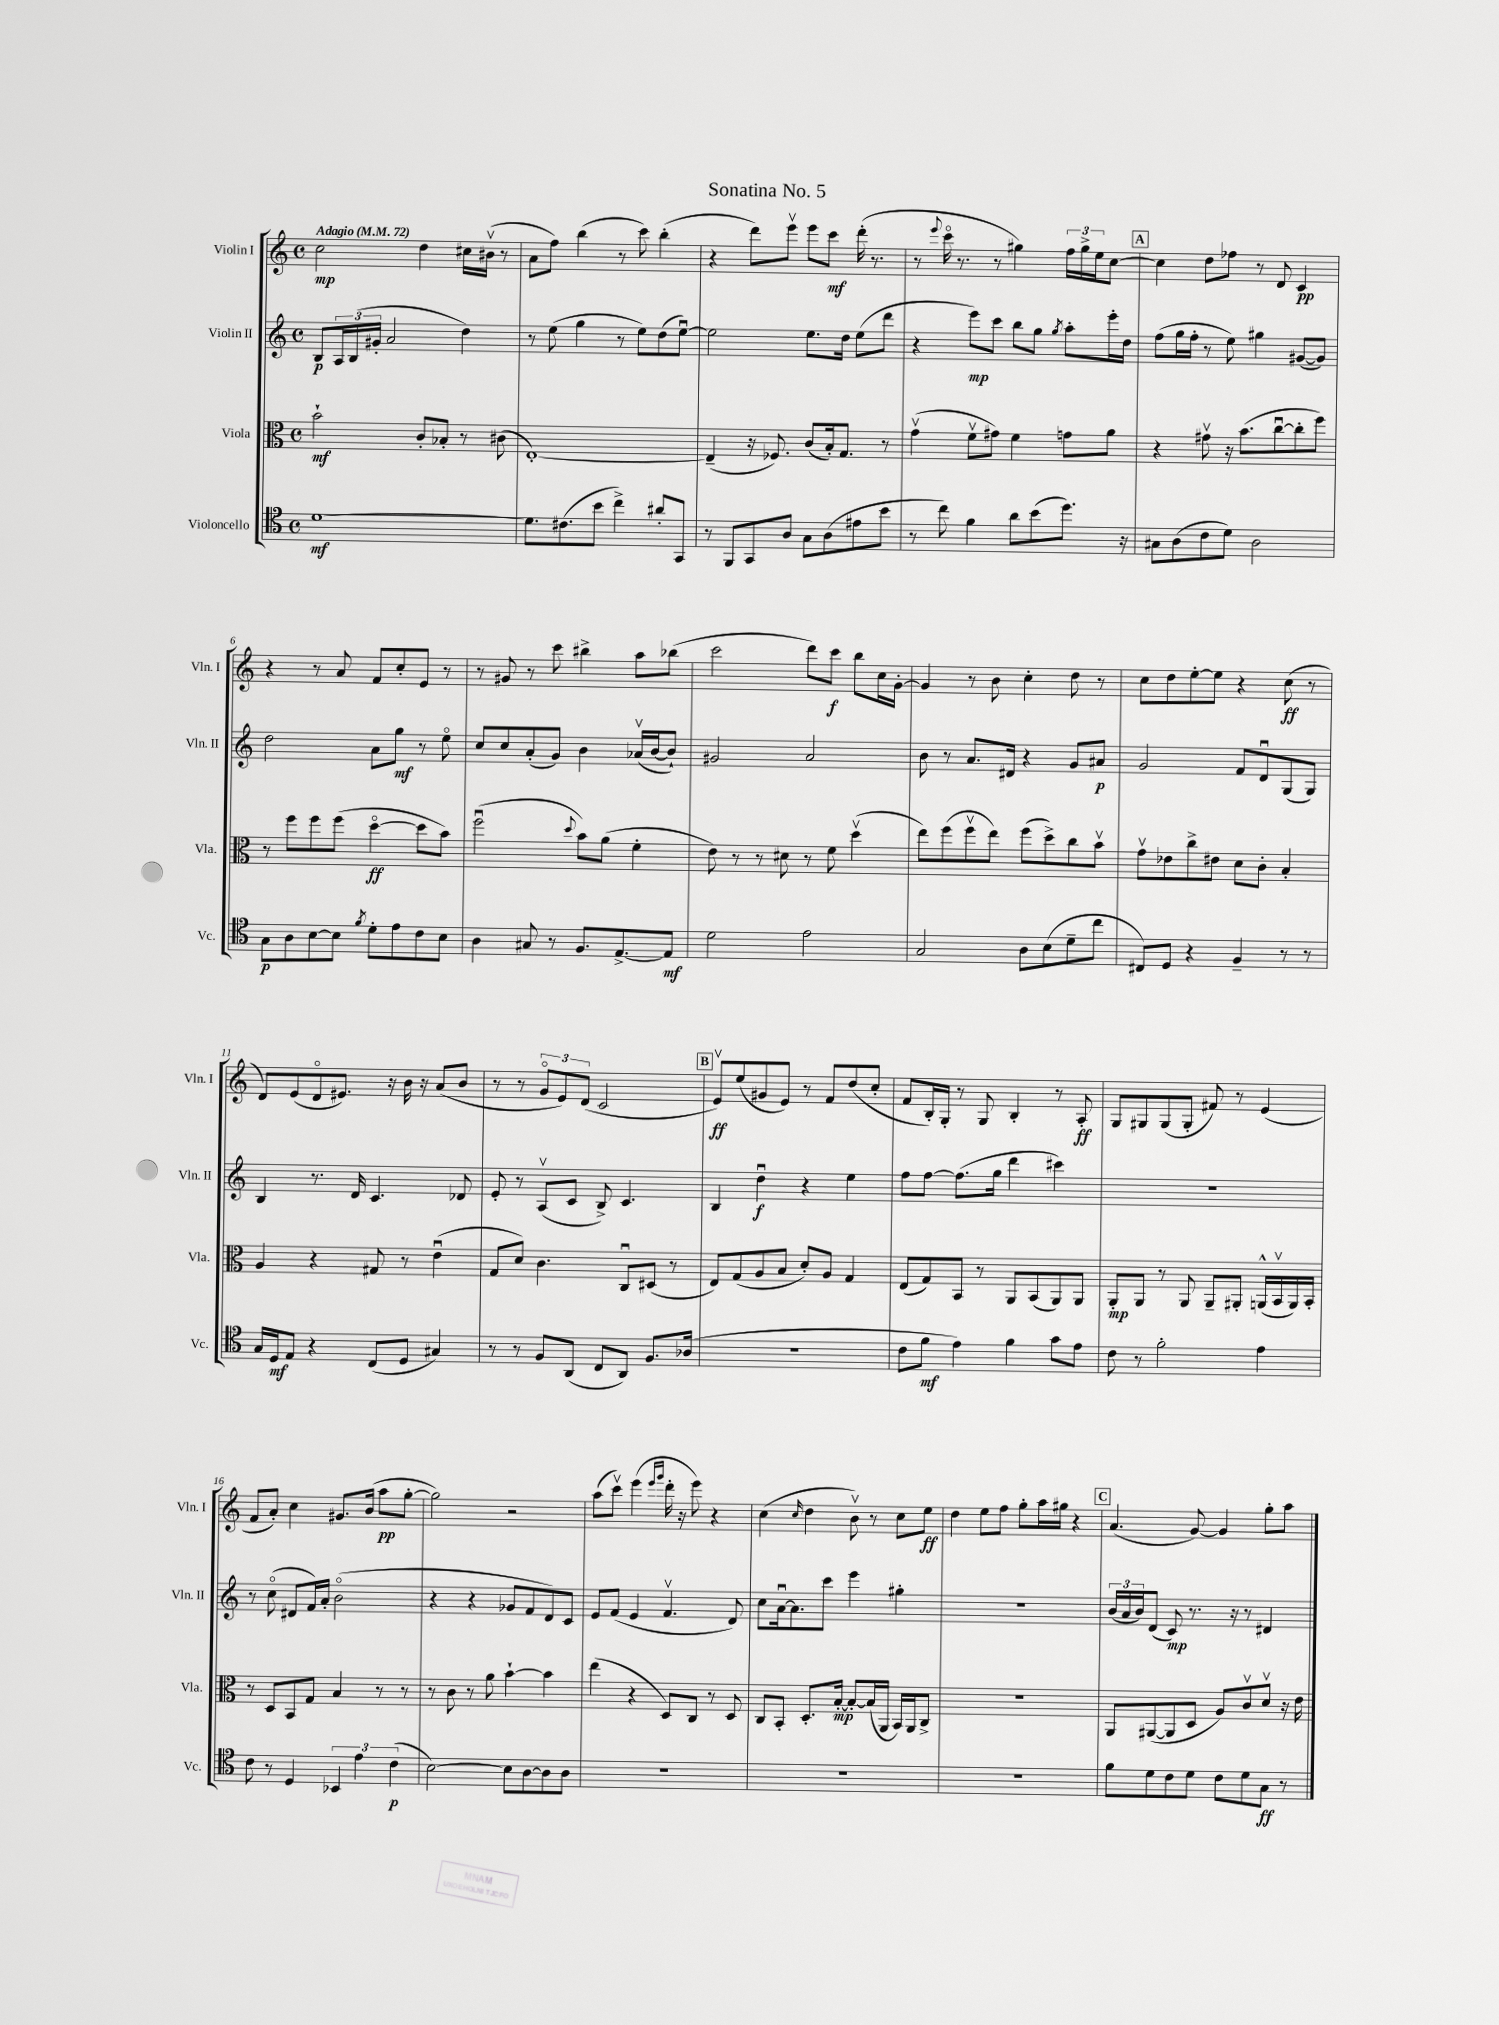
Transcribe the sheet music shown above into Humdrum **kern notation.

**kern	**dynam	**kern	**dynam	**kern	**dynam	**kern	**dynam
*part4	*part4	*part3	*part3	*part2	*part2	*part1	*part1
*staff4	*staff4	*staff3	*staff3	*staff2	*staff2	*staff1	*staff1
*I"Violoncello	*	*I"Viola	*	*I"Violin II	*	*I"Violin I	*
*I'Vc.	*	*I'Vla.	*	*I'Vln. II	*	*I'Vln. I	*
*clefC4	*	*clefC3	*	*clefG2	*	*clefG2	*
*k[]	*	*k[]	*	*k[]	*	*k[]	*
*M4/4	*	*M4/4	*	*M4/4	*	*M4/4	*
*met(c)	*	*met(c)	*	*met(c)	*	*met(c)	*
*MM72	*	*MM72	*	*MM72	*	*MM72	*
=1	=1	=1	=1	=1	=1	=1	=1
!	!	!	!	!	!	!LO:TX:a:B:t=Adagio	!
[1d	mf	2b`\	mf	8B/L	p	2cc\	mp
.	.	.	.	24A/L	.	.	.
.	.	.	.	(24B/	.	.	.
.	.	.	.	24g#X'/JJ	.	.	.
.	.	.	.	2a/	.	.	.
.	.	8c'/L	.	.	.	4dd\	.
.	.	8B-X'/J	.	.	.	.	.
.	.	8r	.	4dd\)	.	16cc#X\LL	.
.	.	.	.	.	.	(16b#Xv\JJ	.
.	.	(8c#X\	.	.	.	8r	.
=2	=2	=2	=2	=2	=2	=2	=2
8.d\L]	.	[1E')	.	8r	.	8a\L	.
.	.	.	.	(8ee\	.	8ff\J)	.
(8.c#X\	.	.	.	.	.	.	.
.	.	.	.	4gg\	.	(4bb\	.
8b\J	.	.	.	.	.	.	.
4cc^\)	.	.	.	8r	.	8r	.
.	.	.	.	8ee\L)	.	8ccc\)	.
8a#X'/L	.	.	.	(8dd\	.	(4bb'\	.
8GG/J	.	.	.	[8eeu\J)	.	.	.
=3	=3	=3	=3	=3	=3	=3	=3
8r	.	(4E~/]	.	2ee\]	.	4r	.
8FF/L	.	.	.	.	.	.	.
8GG/	.	16r	.	.	.	8ddd\L)	.
.	.	8.F-X/)	.	.	.	.	.
8A/J	.	.	.	.	.	8eeev\J	.
8G\L	.	(8c/L	.	8.ee\L	.	8eee\L	.
(8A\	.	16B'/k)	.	.	.	8ccc\J	mf
.	.	8.G/J	.	16dd\Jk	.	.	.
8e#X\	.	.	.	(8ee\L	.	(16ddd'\	.
.	.	.	.	.	.	8.r	.
8b\J	.	8r	.	8ddd\J	.	.	.
=4	=4	=4	=4	=4	=4	=4	=4
8r	.	(4gv\	.	4r	.	8r	.
.	.	.	.	.	.	8qqeee/	.
8cc\)	.	.	.	.	.	16ccc\	.
.	.	.	.	.	.	8.r	.
4f\	.	8fv\L	.	8eee\L)	mp	.	.
.	.	8g#X\J)	.	8ccc\J	.	8r	.
8a\L	.	4f\	.	8bb\L	.	4gg#X\)	.
(8b\	.	.	.	8gg\J	.	.	.
.	.	.	.	8qgg/	.	.	.
8.dd\J)	.	8gn\L	.	8aa'\L	.	24ff\LL	.
.	.	.	.	.	.	24gg#^\	.
.	.	.	.	.	.	24ee\J	.
.	.	8a\J	.	16eee'\L	.	[8cc\J	.
16r	.	.	.	16dd\JJ	.	.	.
!!LO:REH:place=s1:t=A
=5	=5	=5	=5	=5	=5	=5	=5
8G#X\L	.	4r	.	(8ff\L	.	4cc\]	.
(8A\	.	.	.	16gg\L	.	.	.
.	.	.	.	16ff'\JJ	.	.	.
8c\	.	8g#Xv\	.	8r	.	8dd\L	.
8d\J)	.	16r	.	8ee\)	.	8ff-X\J	.
.	.	(8.b\L	.	.	.	.	.
2A\	.	.	.	4gg#X\	.	8r	.
.	.	[8ccu\	.	.	.	8d/	.
.	.	8cc'\]	.	([8g#X/L	.	4c/	pp
.	.	8ff\J)	.	8g#/J])	.	.	.
!!LO:LB:g=z
=6	=6	=6	=6	=6	=6	=6	=6
8G\L	p	8r	.	2dd\	.	4r	.
8A\	.	8ff\L	.	.	.	.	.
[8B\	.	8ff\	.	.	.	8r	.
8B\J]	.	(8ff\J	.	.	.	8a/	.
8qf/	.	.	.	.	.	.	.
8d'\L	.	[4dd\	ff	8a\L	.	8f/L	.
8e\	.	.	.	8gg\J	mf	8cc'/	.
8c\	.	8dd\L]	.	8r	.	8e/J	.
8B\J	.	8b\J)	.	8ee\	.	8r	.
=7	=7	=7	=7	=7	=7	=7	=7
4A\	.	(2ffu\	.	8cc/L	.	8r	.
.	.	.	.	8cc/	.	8g#X/	.
8G#X/	.	.	.	(8a'/	.	8r	.
8r	.	.	.	8g/J)	.	8ccc\	.
.	.	8qqdd/	.	.	.	.	.
8.F/L	.	8b\L)	.	4b\	.	4bb#X^\	.
.	.	(8a\J	.	.	.	.	.
[8.E^/	.	.	.	.	.	.	.
.	.	4f'\	.	(16a-Xv/LL	.	8aa\L	.
.	.	.	.	[16b/J	.	.	.
8E/J]	mf	.	.	8b`/J])	.	(8bb-X\J	.
=8	=8	=8	=8	=8	=8	=8	=8
2d\	.	8e\)	.	2g#X/	.	2ccc\	.
.	.	8r	.	.	.	.	.
.	.	8r	.	.	.	.	.
.	.	8d#X\	.	.	.	.	.
2e\	.	8r	.	2a/	.	8ddd\L)	.
.	.	8f\	.	.	.	8ccc\J	f
.	.	(4ddv\	.	.	.	8bb\L	.
.	.	.	.	.	.	16cc\L	.
.	.	.	.	.	.	[16g'\JJ	.
=9	=9	=9	=9	=9	=9	=9	=9
2G/	.	8ee\L)	.	8b\	.	4g/]	.
.	.	(8ff\	.	8r	.	.	.
.	.	8ffv\	.	8.a/L	.	8r	.
.	.	8ee\J)	.	.	.	8b\	.
.	.	.	.	16d#X/Jk	.	.	.
8A\L	.	(8ff\L	.	4r	.	4cc'\	.
(8B\	.	8dd^\)	.	.	.	.	.
8d~\	.	8cc\	.	8g/L	.	8dd\	.
8cc\J	.	8bv\J	.	8a#X/J	p	8r	.
=10	=10	=10	=10	=10	=10	=10	=10
8C#X/L)	.	8gv\L	.	2g/	.	8cc\L	.
8D/J	.	8e-X\	.	.	.	8dd\	.
4r	.	8cc^\	.	.	.	[8ee'\	.
.	.	8e#X\J	.	.	.	8ee\J]	.
4F~/	.	8d\L	.	8f/L	.	4r	.
.	.	8c'\J	.	8du/	.	.	.
8r	.	4B'/	.	(8G/	.	(8cc\	ff
8r	.	.	.	8G/J)	.	8r	.
!!LO:LB:g=z
=11	=11	=11	=11	=11	=11	=11	=11
16G/LL	.	4A/	.	4B/	.	8d/L)	.
16D/J	mf	.	.	.	.	.	.
8E/J	.	.	.	.	.	(8e/	.
4r	.	4r	.	8.r	.	8d/	.
.	.	.	.	.	.	8.e#X/J)	.
.	.	.	.	16d/	.	.	.
(8C/L	.	8G#X/	.	4.c/	.	.	.
.	.	.	.	.	.	16r	.
8D/J	.	8r	.	.	.	16b\	.
.	.	.	.	.	.	16r	.
4G#X/)	.	(4eu\	.	.	.	(8a/L	.
.	.	.	.	8d-X/	.	8b/J	.
=12	=12	=12	=12	=12	=12	=12	=12
8r	.	8G/L	.	8e'/	.	8r	.
8r	.	8d/J)	.	8r	.	8r	.
8F/L	.	4.c\	.	(8Av/L	.	12g/L	.
.	.	.	.	.	.	12e/)	.
(8AA/J	.	.	.	8c/J	.	.	.
.	.	.	.	.	.	(12d/J	.
8C/L	.	.	.	8B^/)	.	2c/	.
8AA/J)	.	8Cu/L	.	4.c/	.	.	.
8.F/L	.	(8D#X/J	.	.	.	.	.
.	.	8r	.	.	.	.	.
(16A-X/Jk	.	.	.	.	.	.	.
!!LO:REH:place=s1:t=B
=13	=13	=13	=13	=13	=13	=13	=13
1r	.	8E/L)	.	4B/	.	8ev/L)	ff
.	.	(8G/	.	.	.	(8ee/	.
.	.	8A/	.	4ddu\	f	8g#X/	.
.	.	8B/J	.	.	.	8e/J)	.
.	.	8d'/L)	.	4r	.	8r	.
.	.	8A/J	.	.	.	8f/L	.
.	.	4G/	.	4ee\	.	(8dd/	.
.	.	.	.	.	.	8cc'/J	.
=14	=14	=14	=14	=14	=14	=14	=14
8c\L	.	(8E/L	.	8ff\L	.	8f/L	.
8f\J	mf	8G/)	.	[8ff\J	.	16B'/L)	.
.	.	.	.	.	.	16G'/JJ	.
4e\)	.	8BB/J	.	(8.ff\L]	.	8r	.
.	.	8r	.	.	.	8G/	.
.	.	.	.	16gg\Jk	.	.	.
4f\	.	8AA/L	.	4ddd\	.	4B'/	.
.	.	(8BB/	.	.	.	.	.
8g\L	.	8AA/)	.	4ccc#X\)	.	8r	.
8e\J	.	8AA/J	.	.	.	8A'/	ff
=15	=15	=15	=15	=15	=15	=15	=15
8c\	.	8AA'/L	mp	1r	.	8G/L	.
8r	.	8AA/J	.	.	.	8G#X/	.
2f'\	.	8r	.	.	.	(8G#/	.
.	.	8AA/	.	.	.	8G#'/J	.
.	.	8AA~/L	.	.	.	8f#X/)	.
.	.	8AA#X'/J	.	.	.	8r	.
4e\	.	(16AAn^^/LL	.	.	.	(4e/	.
.	.	16BBv/	.	.	.	.	.
.	.	16AA/)	.	.	.	.	.
.	.	16BB'/JJ	.	.	.	.	.
!!LO:LB:g=z
=16	=16	=16	=16	=16	=16	=16	=16
8c\	.	8r	.	8r	.	8f/L	.
8r	.	8D/L	.	(8cc\	.	8a'/J)	.
4D/	.	8BB/	.	8d#X/L	.	4cc\	.
.	.	8G/J	.	16f/L)	.	.	.
.	.	.	.	16a'/JJ	.	.	.
6BB-X/	.	4B/	.	(2b\	.	8.g#X/L	.
6e\	.	.	.	.	.	.	.
.	.	.	.	.	.	(16b/Jk	.
.	.	8r	.	.	.	8aa\L	pp
(6c\	p	.	.	.	.	.	.
.	.	8r	.	.	.	[8gg'\J	.
=17	=17	=17	=17	=17	=17	=17	=17
[2B\)	.	8r	.	4r	.	2gg\])	.
.	.	8c\	.	.	.	.	.
.	.	8r	.	4r	.	.	.
.	.	8a\	.	.	.	.	.
8B\L]	.	[4b`\	.	8g-X/L	.	2r	.
[8A\	.	.	.	8f/	.	.	.
8A\]	.	4b\]	.	8d/)	.	.	.
8A\J	.	.	.	8c/J	.	.	.
=18	=18	=18	=18	=18	=18	=18	=18
1r	.	(4ee\	.	8e/L	.	(8aa\L	.
.	.	.	.	(8f/J	.	8cccv\J)	.
.	.	4r	.	4e/	.	(4eee\	.
.	.	.	.	.	.	16qqeee/LL	.
.	.	.	.	.	.	16qqggg/JJ	.
.	.	8D/L)	.	4.fv/	.	16ddd'\	.
.	.	.	.	.	.	16r	.
.	.	8C/J	.	.	.	8eee\)	.
.	.	8r	.	.	.	4r	.
.	.	8D/	.	8d/)	.	.	.
=19	=19	=19	=19	=19	=19	=19	=19
1r	.	8C/L	.	8cc\L	.	(4cc\	.
.	.	8BB'/J	.	[16au\k	.	.	.
.	.	.	.	8.a\]	.	.	.
.	.	.	.	.	.	16qqcc/	.
.	.	8.D'/L	.	.	.	4dd\	.
.	.	.	.	8ccc\J	.	.	.
.	.	[16B'/Jk	mp	.	.	.	.
.	.	8B'/L_	.	4eee\	.	8bv\)	.
.	.	(16B/L]	.	.	.	8r	.
.	.	16AA/JJ	.	.	.	.	.
.	.	16BB/LL)	.	4gg#X'\	.	8cc\L	.
.	.	16AA/J	.	.	.	.	.
.	.	8C^/J	.	.	.	8ee\J	ff
=20	=20	=20	=20	=20	=20	=20	=20
1r	.	1r	.	1r	.	4dd\	.
.	.	.	.	.	.	8ee\L	.
.	.	.	.	.	.	8ff\J	.
.	.	.	.	.	.	8gg'\L	.
.	.	.	.	.	.	16aa\L	.
.	.	.	.	.	.	16gg#X\JJ	.
.	.	.	.	.	.	4r	.
!!LO:REH:place=s1:t=C
=21	=21	=21	=21	=21	=21	=21	=21
8f\L	.	8AA/L	.	(24b/LL	.	(4.a/	.
.	.	.	.	24a/	.	.	.
.	.	.	.	24b/J)	.	.	.
8d\	.	([8AA#X/	.	(8d/J	.	.	.
8c\	.	8AA#/]	.	8c/)	mp	.	.
8d\J	.	8D/J	.	8.r	.	[8g/)	.
8c\L	.	8A/L)	.	.	.	4g/]	.
.	.	.	.	16r	.	.	.
8d\	.	8cv/	.	8r	.	.	.
8G\J	ff	8dv/J	.	4d#X/	.	8gg'\L	.
8r	.	16r	.	.	.	8aa\J	.
.	.	16e\	.	.	.	.	.
==	==	==	==	==	==	==	==
*-	*-	*-	*-	*-	*-	*-	*-
